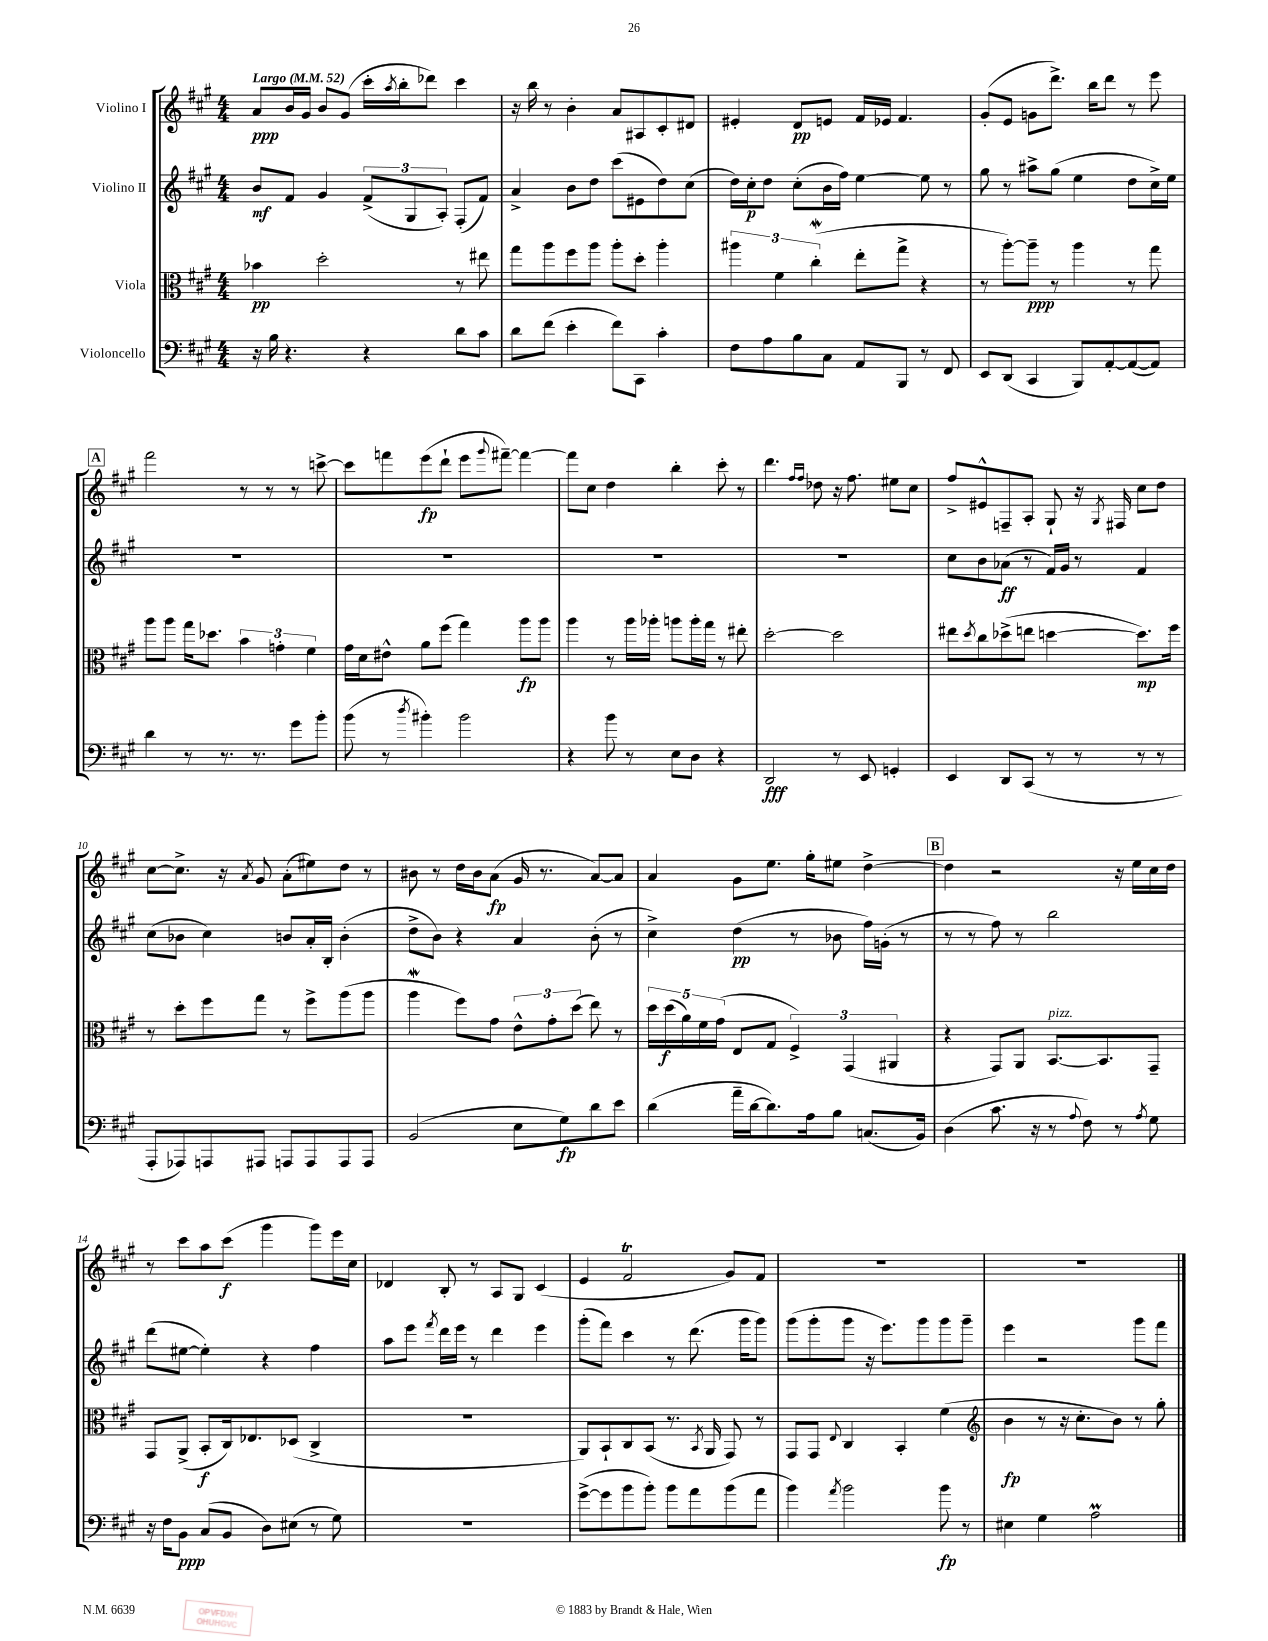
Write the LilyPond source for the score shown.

<<
\new StaffGroup <<
\new Staff = "s0" \with { instrumentName = "Violino I" } {
    \clef treble \key a \major \numericTimeSignature \time 4/4 \tempo "Largo" 4 = 52
    a'8\ppp b'16 gis'16 b'8 gis'8( cis'''16-. \acciaccatura { a''8 } b''16-. des'''8) cis'''4 |
    r16 b''16 r8 b'4-. a'8 ais8 cis'8-. dis'8 |
    eis'4-. d'8\pp e'8 fis'16 ees'16 fis'4. |
    gis'8-.( e'8 g'8 d'''8.->) b''16 d'''8 r8 e'''8 |
    \mark \markup { \box "A" } fis'''2 r8 r8 r8 c'''8~-> |
    c'''8 f'''8 e'''8\fp( d'''8-! e'''8 \appoggiatura { gis'''8 } fis'''8~--) fis'''4~ |
    fis'''8 cis''8 d''4 b''4-. cis'''8-. r8 |
    d'''4. \grace { fis''16 fis''16 } des''8 r16 fis''8. eis''8 cis''8 |
    fis''8-> eis'8-^ f8-- a8-. gis8-! r16 \acciaccatura { gis8 } fis16 cis''8 d''8 |
    cis''8~ cis''8.-> r16 \acciaccatura { a'8 } gis'8 a'8-.( eis''8) d''8 r8 |
    bis'8 r8 d''16 bis'16 a'8\fp( gis'16 r8. a'8~) a'8 |
    a'4 gis'8 e''8. gis''16-. eis''8 d''4~-> |
    \mark \markup { \box "B" } d''4 r2 r16 e''16 cis''16 d''16 |
    r8 cis'''8 a''8 cis'''8\f( gis'''4 gis'''8) e'''16 cis''16 |
    des'4 b8-. r8 a8 gis8 cis'4( |
    e'4 fis'2\trill gis'8) fis'8 |
    R1 |
    R1 \bar "|." |
}
\new Staff = "s1" \with { instrumentName = "Violino II" } {
    \clef treble \key a \major \numericTimeSignature \time 4/4
    b'8\mf fis'8 gis'4 \tuplet 3/2 { fis'8->( gis8 a8-.) } fis8-.( fis'8) |
    a'4-> b'8 d''8 cis'''8( eis'8 d''8) cis''8( |
    d''16) cis''16-.\p d''8 cis''8-.( b'16 fis''16) e''4~ e''8 r8 |
    gis''8 r8 ais''8-> gis''8( e''4 d''8 cis''16->) e''16 |
    \mark \markup { \box "A" } R1 |
    R1 |
    R1 |
    R1 |
    cis''8 b'8 aes'8\ff( r8 fis'16) gis'16 r8 fis'4 |
    cis''8( bes'8 cis''4) b'8 a'16-. b16-. b'4-.( |
    d''8-> b'8) r4 a'4 b'8-.( r8 |
    cis''4->) d''4\pp( r8 bes'8 fis''16) g'16-.( r8 |
    \mark \markup { \box "B" } r8 r8 fis''8) r8 b''2 |
    d'''8( eis''8~ eis''4-.) r4 fis''4 |
    a''8 e'''8 \acciaccatura { fis'''8 } d'''16 e'''16 r8 d'''4 e'''4 |
    gis'''8-.( fis'''8) cis'''4 r8 d'''8.( gis'''16 gis'''8) |
    gis'''8( gis'''8-. gis'''8 r16 e'''8.) gis'''8 gis'''8 gis'''8-- |
    e'''4 r2 gis'''8 fis'''8 \bar "|." |
}
\new Staff = "s2" \with { instrumentName = "Viola" } {
    \clef alto \key a \major \numericTimeSignature \time 4/4
    bes'4\pp d''2-. r8 eis''8 |
    gis''8 a''8 fis''8 a''8 a''8-. d''8-. a''4-. |
    \tuplet 3/2 { ais''4 fis'4 cis''4-.\mordent( } e''8-. gis''8-> r4 |
    r8 a''8~-.) a''8--\ppp r8 a''4 r8 gis''8 |
    \mark \markup { \box "A" } a''8 a''8 gis''16 des''8. \tuplet 3/2 { b'4 g'4-. fis'4 } |
    gis'16 d'16 eis'8-^ a'8 fis''8( gis''4) a''8\fp a''8 |
    a''4 r8 a''16 aes''16-. a''8 a''16-. gis''16 r8 eis''8-. |
    d''2~-. d''2 |
    eis''8 \acciaccatura { d''8 } cis''8 des''8->( e''8 d''4~ d''8.\mp) fis''16 |
    r8 d''8-. fis''8 gis''8 r8 fis''8-> a''8( a''8 |
    a''4\mordent fis''8) gis'8 \tuplet 3/2 { e'8-^ gis'8-. d''8( } e''8) r8 |
    \tuplet 5/4 { d''16 d''16\f( a'16) fis'16 gis'16( } e8 gis8 \tuplet 3/2 { fis4->) gis,4( ais,4 } |
    \mark \markup { \box "B" } r4 gis,8) a,8 b,8.~^\markup { \italic "pizz." } b,8. gis,8-- |
    gis,8 a,8->( b,8-.\f cis16) ees8. des8( cis4-> |
    R1 |
    a,8) b,8-! cis8 b,8( r8. \acciaccatura { b,8 } a,16 gis,8) r8 |
    gis,8 gis,8 \appoggiatura { e8 } cis4 b,4-. fis'4( |
    \clef treble b'4\fp r8 r16 cis''8.-. b'8) r8 gis''8-. \bar "|." |
}
\new Staff = "s3" \with { instrumentName = "Violoncello" } {
    \clef bass \key a \major \numericTimeSignature \time 4/4
    r16 b16 r4. r4 d'8 cis'8 |
    d'8 fis'8( e'4-. fis'8) cis,8 cis'4-. |
    fis8 a8 b8 cis8 a,8 b,,8 r8 fis,8 |
    e,8 d,8( cis,4 b,,8) a,8~-. a,8~( a,8) |
    \mark \markup { \box "A" } d'4 r8 r8. r8. gis'8 b'8-. |
    b'8( r8 \acciaccatura { d''8 } bis'4-.) bis'2 |
    r4 b'8 r8 e8 d8 r4 |
    d,2\fff r8 e,8 g,4-. |
    e,4 d,8 cis,8( r8 r8 r8 r8 |
    a,,8-. aes,,8) a,,8 ais,,8 a,,8 a,,8 a,,8 a,,8 |
    b,2( e8 gis8\fp) d'8 e'8 |
    d'4( a'16-- d'16~ d'8.) a16 b8 c8.( b,16) |
    \mark \markup { \box "B" } d4( cis'8. r16 r8 \appoggiatura { a8 } fis8) r8 \acciaccatura { a8 } gis8 |
    r16 fis16 b,8\ppp cis8( b,8 d8) eis8( r8 gis8) |
    R1 |
    gis'8~->( gis'8 b'8 b'8-.) b'8 a'8 b'8( a'8 |
    b'4) \acciaccatura { a'8 } b'2 b'8\fp r8 |
    eis4 gis4 a2\prall \bar "|." |
}
>>
>>
